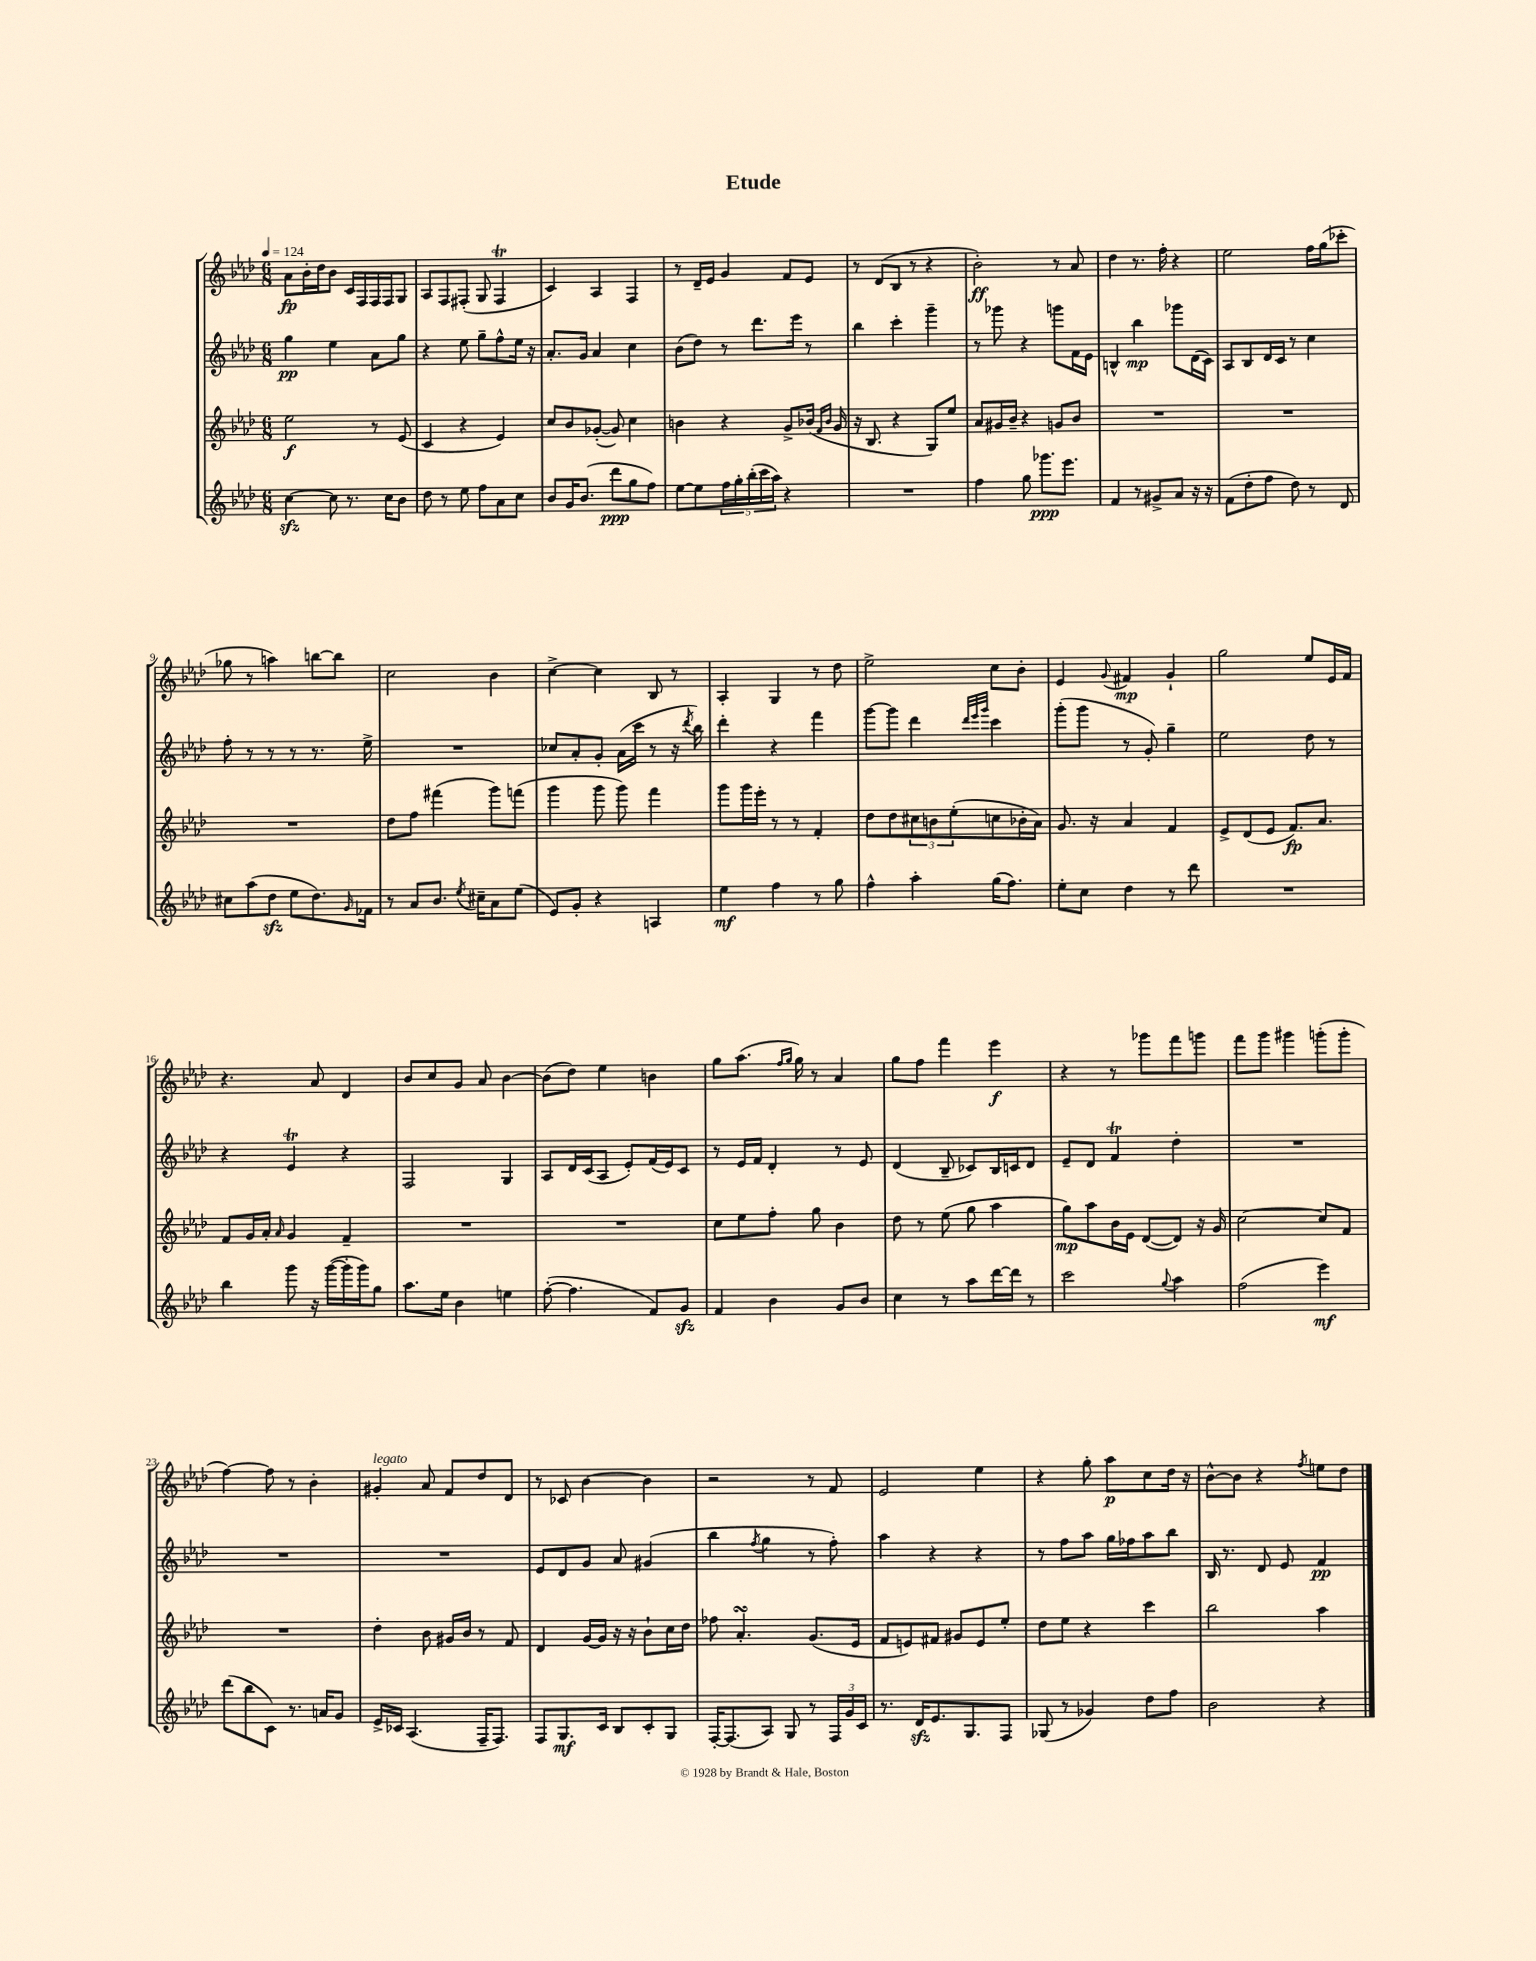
\header { title = "Etude" }
<<
\new StaffGroup <<
\new Staff = "s0" {
    \clef treble \key aes \major \numericTimeSignature \time 6/8 \tempo 4 = 124
    aes'8\fp bes'16-. des''16 bes'8 c'16 f16 f16 f16 g8 |
    aes8 f8 fis8-.( g8 fis4\trill |
    c'4) aes4 f4 |
    r8 des'16-- ees'16 g'4 f'8 ees'8 |
    r8 des'8( bes8 r8 r4 |
    bes'2-.\ff) r8 aes'8 |
    des''4 r8. f''16-. r4 |
    ees''2 f''16 g''16( ces'''8-. |
    ges''8 r8 a''4) b''8~ b''8 |
    c''2 bes'4 |
    c''4~-> c''4 bes8 r8 |
    aes4-. g4 r8 des''8 |
    ees''2-> c''8 bes'8-. |
    ees'4 \appoggiatura { g'8 } fis'4\mp g'4-! |
    g''2 ees''8 ees'16 f'16 |
    r4. aes'8 des'4 |
    bes'8 c''8 g'8 aes'8 bes'4~ |
    bes'8( des''8) ees''4 b'4 |
    g''8 aes''8.( \grace { f''16 g''16 } g''16) r8 aes'4 |
    g''8 f''8 f'''4 ees'''4\f |
    r4 r8 ges'''8 f'''8 g'''8 |
    f'''8 g'''8 gis'''4 g'''8-.( g'''8-. |
    f''4~) f''8 r8 bes'4-. |
    gis'4-.^\markup { \italic "legato" } aes'8 f'8 des''8 des'8 |
    r8 ces'8 bes'4~ bes'4 |
    r2 r8 f'8 |
    ees'2 ees''4 |
    r4 g''8-. aes''8\p c''8 des''16 r16 |
    bes'8~-^ bes'8 r4 \acciaccatura { f''8 } e''8 des''8 \bar "|." |
}
\new Staff = "s1" {
    \clef treble \key aes \major \numericTimeSignature \time 6/8
    g''4\pp ees''4 aes'8 g''8 |
    r4 ees''8 g''8-- f''8-^ ees''16 r16 |
    aes'8.-. g'16 aes'4 c''4 |
    bes'8( des''8) r8 des'''8. ees'''16 r8 |
    bes''4 c'''4-. g'''4-- |
    r8 ges'''8 r4 g'''8 f'16 ees'16 |
    b4-^ bes''4\mp ges'''8 des'16( c'16) |
    aes8 bes8 des'16 c'16 r8 c''4 |
    f''8-. r8 r8 r8 r8. ees''16-> |
    R2. |
    ces''8 aes'8-. g'8-. aes'16( c'''16 r8 r16 \acciaccatura { des'''8 } bes''16) |
    des'''4-. r4 f'''4 |
    g'''8~ g'''8 des'''4 \grace { des'''32 ees'''32 g'''32 } c'''4 |
    g'''8-.( g'''8 r8 g'8-.) g''4-- |
    ees''2 des''8 r8 |
    r4 ees'4\trill r4 |
    f2 g4 |
    aes8 des'16 c'16( aes8 ees'8-.) f'16( ees'16) c'8 |
    r8 ees'16 f'16 des'4-. r8 ees'8 |
    des'4( bes8-- ces'8) bes16 c'16 des'8 |
    ees'8-- des'8 f'4\trill des''4-. |
    R2. |
    R2. |
    R2. |
    ees'8 des'8 g'8 aes'8 gis'4( |
    bes''4 \acciaccatura { f''8 } g''4 r8 f''8-.) |
    aes''4 r4 r4 |
    r8 f''8 aes''8 g''16 fes''16 aes''8 bes''8 |
    bes16 r8. des'8 ees'8 f'4\pp \bar "|." |
}
\new Staff = "s2" {
    \clef treble \key aes \major \numericTimeSignature \time 6/8
    ees''2\f r8 ees'8( |
    c'4 r4 ees'4) |
    c''8 bes'8 ges'8~-.( ges'8) c''4 |
    b'4 r4 g'8-> bes'16( \grace { f'16 bes'16 } g'16 |
    r16 bes8. r4 g8) ees''8 |
    aes'8 gis'16 bes'16-- r4 g'8 bes'8 |
    R2. |
    R2. |
    R2. |
    des''8 f''8 fis'''4( g'''8) f'''8( |
    g'''4 g'''8 g'''8) f'''4 |
    g'''8 g'''16 ees'''16-. r8 r8 f'4-. |
    des''8 des''8 \tuplet 3/2 { cis''8 b'8 ees''8-.( } c''8 bes'16-. aes'16) |
    g'8. r16 aes'4 f'4 |
    ees'8-> des'8( ees'8 f'8.\fp) aes'8. |
    f'8 g'16 aes'16-. \grace { aes'16 } g'4 f'4-- |
    R2. |
    R2. |
    c''8 ees''8 f''8-. g''8 bes'4 |
    des''8 r8 ees''8( g''8 aes''4 |
    g''8\mp) aes''8 bes'16 ees'16 des'8~( des'8) r16 g'16 |
    c''2~ c''8 f'8 |
    R2. |
    des''4-. bes'8 gis'16 bes'16 r8 f'8 |
    des'4 g'16~ g'16 r16 r16 bes'8-! c''16 des''16 |
    fes''8 aes'4.-.\turn g'8.( ees'16 |
    f'8 e'8) fis'8 gis'8 e'8 ees''8-. |
    des''8 ees''8 r4 c'''4 |
    bes''2 aes''4 \bar "|." |
}
\new Staff = "s3" {
    \clef treble \key aes \major \numericTimeSignature \time 6/8
    c''4~\sfz c''8 r8. c''16 bes'8 |
    des''8 r8 ees''8 f''8 aes'8 c''8 |
    bes'8 g'16 bes'8.( des'''8\ppp g''8 f''8) |
    ees''8~ ees''8 \tuplet 5/4 { f''16 g''16-. bes''16-.( c'''16 aes''16) } r4 |
    R2. |
    f''4 g''8 ges'''8.\ppp ees'''8. |
    f'4 r8 gis'8-> aes'8 r16 r16 |
    f'8( des''8-. f''8 des''8) r8 des'8 |
    cis''8 aes''8( des''8\sfz ees''8 des''8.) \grace { g'16 } fes'16 |
    r8 aes'8 bes'8. \acciaccatura { ees''8 } cis''16-- aes'8 ees''8( |
    ees'8) g'8-. r4 a4 |
    ees''4\mf f''4 r8 g''8 |
    f''4-^ aes''4-. g''16( f''8.) |
    ees''8-. c''8 des''4 r8 des'''8 |
    R2. |
    bes''4 g'''8 r16 g'''16~( g'''16-. g'''16) g''8 |
    aes''8. ees''16 bes'4 e''4 |
    f''8~-.( f''4. f'8) g'8\sfz |
    f'4 bes'4 g'8 bes'8 |
    c''4 r8 aes''8 des'''16~ des'''16 r8 |
    c'''2 \appoggiatura { g''8 } aes''4 |
    f''2( ees'''4\mf) |
    des'''8( bes''8 c'8) r8. a'16 g'8 |
    ees'16-> ces'16 aes4.( f16-- f8.) |
    f8 g8.\mf c'16 bes8 c'8-. g8 |
    f16~-. f8.( aes8) g8 r8 \tuplet 3/2 { f16 g'16 c'16 } |
    r8. des'16\sfz ees'8. g8. f8 |
    ges8( r8 ges'4) des''8 f''8 |
    bes'2 r4 \bar "|." |
}
>>
>>
